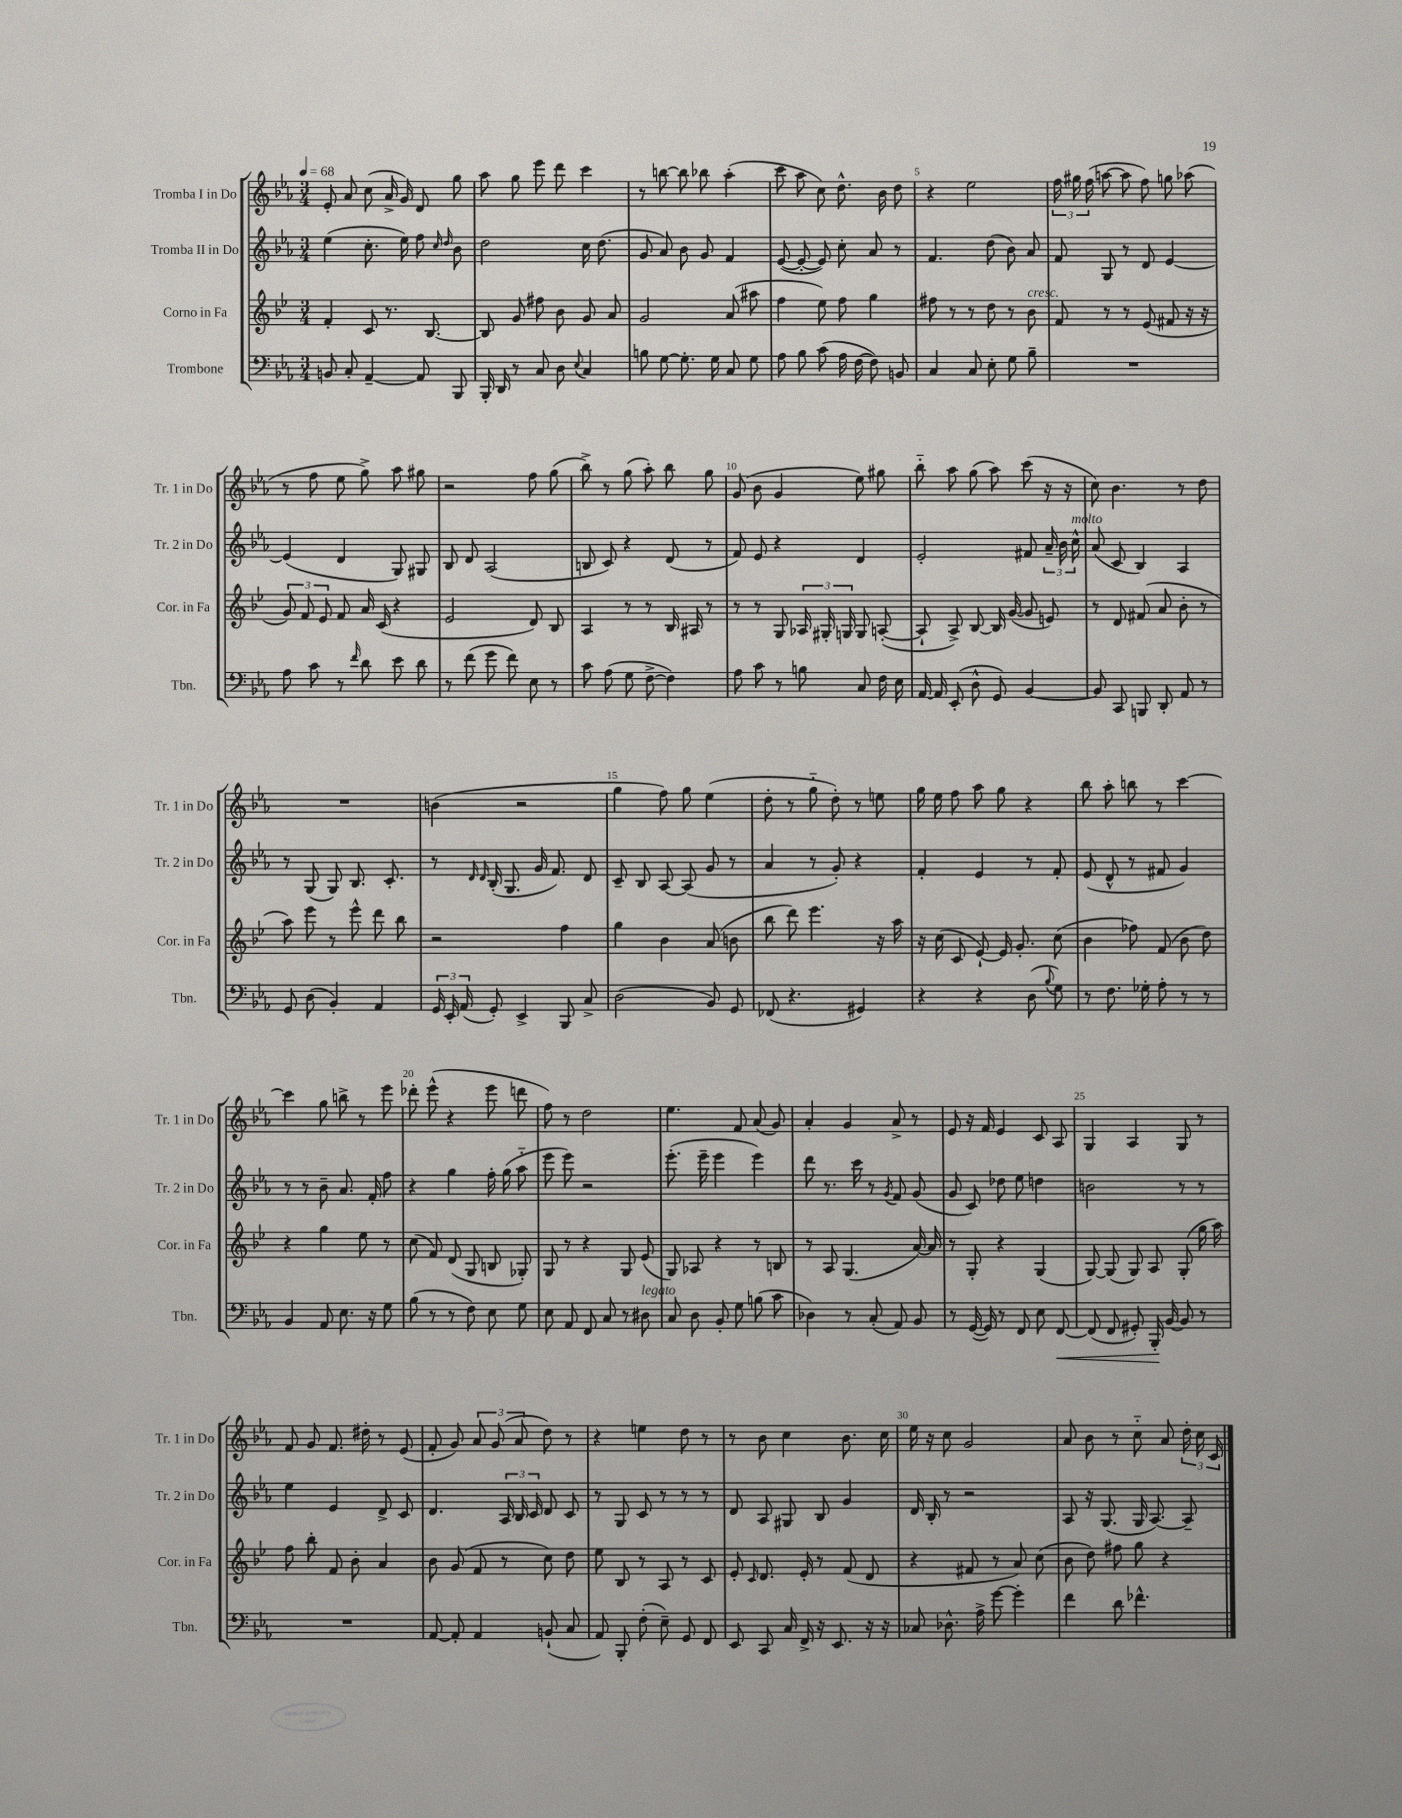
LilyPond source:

<<
\new StaffGroup <<
\new Staff = "s0" \with { instrumentName = "Tromba I in Do" shortInstrumentName = "Tr. 1 in Do" } {
    \clef treble \key ees \major \numericTimeSignature \time 3/4 \tempo 4 = 68
    \autoBeamOff ees'8-. aes'8 c''8( aes'16-> g'16) d'8 g''8 |
    aes''8 g''8 ees'''8 d'''8 c'''4 |
    r8 b''8~ b''8 bes''8 aes''4-.( |
    c'''8 aes''8 c''8) d''8.-^ bes'16 d''8 |
    r4 ees''2 |
    \tuplet 3/2 { f''16 gis''16 f''16( } a''8~ a''8 f''8) g''8 aes''8( |
    r8 f''8 ees''8 g''8->) aes''8 gis''8 |
    r2 f''8 g''8( |
    bes''8->) r8 g''8( aes''8-.) bes''8 g''8 |
    g'8( bes'8 g'4 ees''8) gis''8 |
    bes''8-_ aes''8 g''8( aes''8) c'''8( r16 r16 |
    c''8) bes'4. r8 d''8 |
    R2. |
    b'4( r2 |
    g''4 f''8) g''8 ees''4( |
    d''8-. r8 g''8-_ d''8-.) r8 e''8 |
    g''16 ees''16 f''8 aes''8 g''8 r4 |
    bes''8 aes''8-. b''8 r8 c'''4~ |
    c'''4 g''8 b''8-> r8 ees'''8 |
    des'''8-. ees'''8-^( r4 ees'''8 d'''8 |
    f''8) r8 d''2 |
    ees''4. f'8 aes'8( g'8) |
    aes'4-. g'4 aes'8-> r8 |
    ees'8 r16 f'16 ees'4 c'8 aes8 |
    g4 aes4 g8 r8 |
    f'8 g'8 f'8. dis''16-. r8 ees'8( |
    f'8-. g'8) \tuplet 3/2 { aes'8 g'8( aes'8 } d''8) r8 |
    r4 e''4 d''8 r8 |
    r8 bes'8 c''4 bes'8. c''16 |
    ees''16 r16 c''8 g'2 |
    aes'8 bes'8 r8 c''8-_ aes'8 \tuplet 3/2 { d''16-. c''16 c'16 } \bar "|." |
}
\new Staff = "s1" \with { instrumentName = "Tromba II in Do" shortInstrumentName = "Tr. 2 in Do" } {
    \clef treble \key ees \major \numericTimeSignature \time 3/4
    \autoBeamOff ees''4( c''8.-. ees''16) f''8 \grace { c''16 d''16 } bes'8 |
    d''2 c''16 d''8.( |
    g'8 aes'8) bes'8 g'8 f'4 |
    ees'8~( ees'8~-. ees'8) c''8-. aes'8 r8 |
    f'4. d''8( bes'8) aes'8 |
    f'8 g8 r8 d'8 ees'4~ |
    ees'4( d'4 g8) gis8 |
    bes8 d'8 aes2( |
    b8 c'8) r4 d'8( r8 |
    f'8) ees'8 r4 d'4 |
    ees'2-. fis'8 \tuplet 3/2 { aes'16-- bes'16 c''16-^^\markup { \italic "molto" } } |
    aes'8( c'8 bes4) aes4 |
    r8 g8( g8) bes8. c'8.-. |
    r8 \grace { d'16 d'16 } bes16-.( g8. g'16 f'8.) d'8 |
    c'8-- bes8 aes8~ aes8( g'8 r8 |
    aes'4 r8 g'8-.) r4 |
    f'4-. ees'4 r8 f'8-. |
    ees'8( d'8-^ r8 fis'8 g'4) |
    r8 r8 bes'8-- aes'8. f'16-. f''8 |
    r4 g''4 f''16-. g''16( aes''8-_ |
    ees'''8 ees'''8) r2 |
    ees'''8.-.( ees'''16-- ees'''4 ees'''4) |
    d'''8 r8. c'''16 r8 \acciaccatura { g'8 } f'8 g'8( |
    g'8 c'8) des''8 ees''8 d''4 |
    b'2 r8 r8 |
    ees''4 ees'4 d'8-> c'8 |
    d'4. \tuplet 3/2 { aes16 bes16 c'16 } d'8 c'8 |
    r8 g8 c'8 r8 r8 r8 |
    d'8 aes8 gis8 bes8 g'4 |
    d'16 bes16-. r8 r2 |
    aes8 r16 g8.( g16 aes8.~) aes8-- \bar "|." |
}
\new Staff = "s2" \with { instrumentName = "Corno in Fa" shortInstrumentName = "Cor. in Fa" } {
    \clef treble \key bes \major \numericTimeSignature \time 3/4
    \autoBeamOff f'4-. c'8 r8. bes8.~ |
    bes8 g'8 fis''8 bes'8 g'8 a'8 |
    g'2 a'8( ais''8 |
    f''4 ees''8) f''8 g''4 |
    fis''8 r8 r8 d''8 r8 bes'8^\markup { \italic "cresc." } |
    f'8 r8 r8 ees'8( fis'8 r16 r16 |
    \tuplet 3/2 { g'8) f'8 ees'8 } f'8 a'16 c'16( r4 |
    ees'2 d'8) bes8 |
    a4 r8 r8 bes16 ais16 r8 |
    r8 r8 g8 \tuplet 3/2 { aes16 gis16-. g16 } g8 a8~-.( |
    a8-! a8->) bes8~ bes16 g'16~( g'8 e'8) |
    r8 d'8 fis'8( a'8 bes'8-. r8 |
    a''8) ees'''8 r8 ees'''8-^ d'''8 bes''8 |
    r2 f''4 |
    g''4 bes'4 a'8( b'8 |
    bes''8 d'''8) ees'''4. r16 a''16 |
    r16 c''16( c'8 ees'8~-!) ees'16 g'8.-. c''8( |
    bes'4 fes''8) f'8( bes'8 d''8) |
    r4 g''4 ees''8 r8 |
    c''8( f'8) d'8( g8 b8 ges8-.) |
    g8 r8 r4 g8 ees'8( |
    g8) aes8 r4 r8 b8 |
    r8 a8 g4.( a'16~) a'16 |
    r8 g8-. r4 g4( |
    g8~) g8( g8) a8 g8-.( g''16 a''16) |
    f''8 bes''8-. f'8 bes'8-. a'4 |
    bes'8 g'8( f'8 r8 c''8) d''8 |
    ees''8 bes8 r8 a8 r8 c'8 |
    ees'8-. \grace { c'16 } d'8. ees'16-. r8 f'8( d'8 |
    r4 fis'8 r8 a'8) c''8( |
    bes'8 d''8) fis''8 g''8 r4 \bar "|." |
}
\new Staff = "s3" \with { instrumentName = "Trombone" shortInstrumentName = "Tbn." } {
    \clef bass \key ees \major \numericTimeSignature \time 3/4
    \autoBeamOff b,8 c8-. aes,4~-- aes,8 bes,,8 |
    bes,,16-. d,16 r8 c8 d8 \appoggiatura { ees8 } c4 |
    b8 g8~ g8.-. g16 c8 g8 |
    aes8 bes8 c'8( aes16 f16~ f8) b,8 |
    c4 c8 ees8-. g8 bes8-- |
    R2. |
    aes8 c'8 r8 \grace { f'16 } d'8 ees'8 d'8 |
    r8 f'8( g'8 f'8) ees8 r8 |
    c'8 aes8( g8 f8~-> f4) |
    aes8 c'8 r8 b8 c8 f16 ees16 |
    aes,16~ aes,16 ees,8-.( d8-^ g,8) bes,4~ |
    bes,8 c,8 b,,8 d,8-. aes,8 r8 |
    g,8 d8( bes,4-.) aes,4 |
    \tuplet 3/2 { g,16 ees,16-. aes,16( } g,8-.) ees,4-> bes,,8 c8-> |
    d2( bes,8) g,8 |
    fes,8( r4. gis,4) |
    r4 r4 d8( \appoggiatura { bes8 } g8) |
    r8 f8. ges16-. aes8-. r8 r8 |
    bes,4 aes,8 ees8. r16 g8 |
    bes8( r8 r8 f8) ees8 g8 |
    ees8 aes,8 f,8 c8 r8 dis8^\markup { \italic "legato" } |
    c8 d8 bes,8-. g8 b8( c'8 |
    des4) r8 c8-.( aes,8) bes,8 |
    r8 g,16~( g,16) r8 f,8 ees8 f,8~\< |
    f,8( f,8 gis,8-.) bes,,16-.\! bes,16~ bes,8 r8 |
    R2. |
    aes,8~ aes,8-. aes,4 b,8-!( c8 |
    aes,8) bes,,8-. f8-.( ees8--) g,8 f,8 |
    ees,8 c,8 c16 f,16-> r16 ees,8. r16 r16 |
    ces8 des8.-^ aes16-> g'8~ g'4-. |
    f'4 d'8 fes'4.-^ \bar "|." |
}
>>
>>
\layout { \context { \Score \override BarNumber.break-visibility = ##(#f #t #t) barNumberVisibility = #(every-nth-bar-number-visible 5) } }
